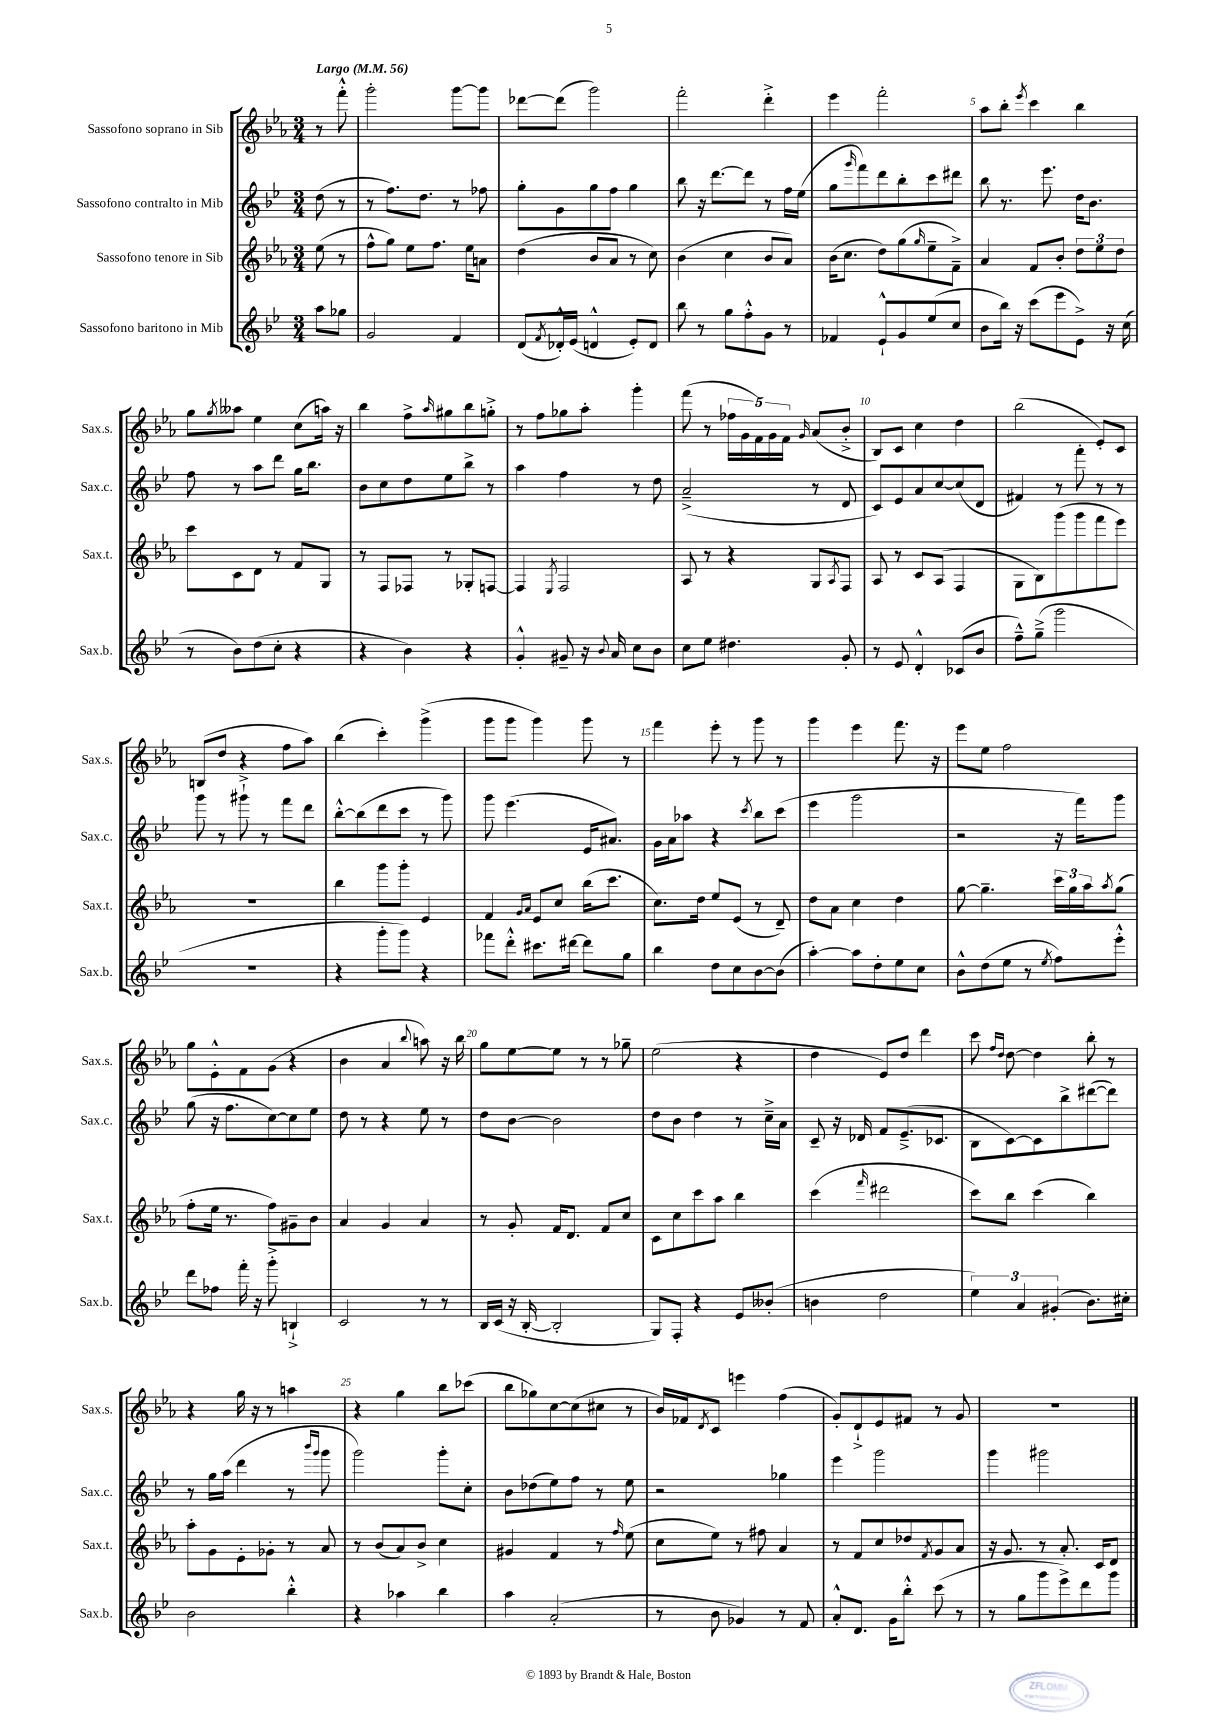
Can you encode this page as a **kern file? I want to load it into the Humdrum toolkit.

**kern	**kern	**kern	**kern
*staff4	*staff3	*staff2	*staff1
*clefG2	*clefG2	*clefG2	*clefG2
*k[b-e-]	*k[b-e-a-]	*k[b-e-]	*k[b-e-a-]
*M3/4	*M3/4	*M3/4	*M3/4
*MM56	*MM56	*MM56	*MM56
8aa	(8ee-	(8dd	8r
8gg-	8r	8r	8fff'^^
=	=	=	=
2g	8ff^^	8r	2ggg'
.	8gg)	8.ff)	.
.	8ee-	.	.
.	.	8.dd	.
.	8.ff	.	.
4f	.	8r	[8ggg
.	16ee-	.	.
.	8a	8ff-	8ggg]
=	=	=	=
(8d	(4dd	8gg'	[8ddd-
8qf	.	.	.
16d-'^^)	.	8g	(8ddd-]
(16e-	.	.	.
4d^^	8b-	8gg	2ggg)
.	8a-	8ff	.
8e-')	8r	4gg	.
8d	8cc)	.	.
=	=	=	=
8bb-	(4b-	8bb-	2fff'
8r	.	16r	.
.	.	[8.ddd	.
8gg	4cc	.	.
8ff'^^	.	8ddd]	.
8g	8b-	8r	4ddd'^
8r	8a-)	16ff	.
.	.	(16ee-	.
=	=	=	=
4f-	(16b-	8gg	4eee-
.	8.cc	.	.
.	.	16qqggg	.
.	.	8fff)	.
8e-`^^	8dd)	8ddd	2fff'
8g	(8gg	8bb-'	.
.	16qqgg	.	.
(8ee-	8ee-~	8ccc	.
8cc	8f~^)	8ddd#	.
=	=	=	=
8b-	4a-	8bb-	8aa-
16bb-)	.	8.r	8bb-'
16r	.	.	.
.	.	.	8qeee-
(8ccc	8f	.	4ccc
.	.	8.eee-	.
8eee-	8b-'	.	.
8e-^)	12dd	16dd	4bb-
.	.	8.b-	.
.	12ee-	.	.
16r	.	.	.
.	12dd	.	.
(16cc	.	.	.
=	=	=	=
8r	8ccc	8ff	8gg
.	.	.	8qgg
8b-)	8c	8r	8aa--
(8dd	8d	8aa	4ee-
8cc'	8r	8ddd	.
4r	8f	16gg	(8cc
.	.	8.bb-	.
.	8G	.	16aa)
.	.	.	16r
=	=	=	=
4r	8r	8b-	4bb-
.	8F	8cc	.
4b-)	8F-	8dd	8ff^
.	.	.	16qqaa-
.	8r	8ee-	8gg#
4r	8G-'	8bb-^	8bb-
.	[8F	8r	8gg'^
=	=	=	=
4g'^^	4F]	4aa	8r
.	.	.	8ff
.	8qE-	.	.
8g#~	2F	4ff	8gg-
16r	.	.	8aa-'
8qqb-	.	.	.
16a	.	.	.
8cc	.	8r	4ggg'
8b-	.	8dd	.
=	=	=	=
8cc	8A-	(2a~^	(8fff
8ee-	8r	.	8r
4.dd#	4r	.	20ff-
.	.	.	20g
.	.	.	20f)
.	.	.	20g
.	.	.	20f
.	.	.	16qqg
.	8G	8r	(8a-
.	8qA-	.	.
8g'	8F	8d	8b-'^
=	=	=	=
8r	8A-	8c)	8B-)
8e-	8r	8e-	8c
4d'^^	8c	8a	4cc
.	(8A-	[8cc	.
(8c-	4F	(8cc]	4dd
8b-	.	8d	.
=	=	=	=
8ff~^^)	8G	4f#)	(2bb-
(8gg~^	8B-)	.	.
2ggg	(8ggg	8r	.
.	8ggg	8fff'	.
.	8fff	8r	8e-')
.	8eee-)	8r	8c
=	=	=	=
2.r	2.r	8ggg	(8B
.	.	8r	8dd
.	.	8ggg#`^	4r
.	.	8r	.
.	.	8fff	8ff
.	.	8ddd	8aa-)
=	=	=	=
4r	4bb-	[8bb-'^^	(4bb-
.	.	(8bb-]	.
8ggg'	8ggg	8ddd	4ccc')
8ggg)	8ggg'	8ccc	.
4r	4e-	8r	(4ggg^
.	.	8ggg)	.
=	=	=	=
8fff-	4f	8ggg	8ggg
8ddd'^^	.	(4.eee-	8ggg
.	16qqg	.	.
.	16qqa-	.	.
8.ccc#	8e-	.	4ggg)
.	8cc	.	.
[16ddd#	.	.	.
8ddd#]	(16bb-	16e-	8ggg
.	8.ccc	8.a#)	.
8gg	.	.	8r
=	=	=	=
4bb-	8.cc)	16g	4fff
.	.	16a	.
.	.	8aa-	.
.	16dd	.	.
8dd	8ee-	4r	8eee-'
8cc	(8e-	.	8r
.	.	8qccc	.
[8b-	8r	8bb-	8ggg
(8b-]	8d~)	(8ccc	8r
=	=	=	=
[4aa')	8dd	4eee-	4ggg
.	8a-	.	.
8aa]	4cc	2ggg	4eee-
8dd'	.	.	.
8ee-	4dd	.	8.fff
8cc	.	.	.
.	.	.	16r
=	=	=	=
8b-^^	[8gg	2r	8eee-
(8dd	4.gg~]	.	8ee-
8ee-	.	.	2ff
8r	.	.	.
8qee-	.	.	.
8ff)	24ccc	16r	.
.	24gg	.	.
.	.	16fff)	.
.	24aa-	.	.
.	8qaa-	.	.
8eee-'^^	(8gg	8ggg	.
=	=	=	=
8ddd	8ff'	(8gg	8gg
8ff-	16ee-	16r	8e-'^^
.	8.r	8.ff	.
16fff'	.	.	8f
16r	.	.	.
8ggg'^	8ff)	[8cc)	(8g
4B`^	8g#~	8cc]	4r
.	8b-	8ee-	.
=	=	=	=
2c	4a-	8dd	4b-
.	.	8r	.
.	4g	4r	4a-
.	.	.	8qqbb-
8r	4a-	8ee-	8aa)
8r	.	8r	16r
.	.	.	16bb-
=	=	=	=
16B-	8r	8dd	8gg
(16c	.	.	.
16r	8g'	[8b-	[8ee-
[16B-'	.	.	.
2B-']	16f	2b-]	8ee-]
.	8.d	.	.
.	.	.	8r
.	8f	.	8r
.	8cc	.	8gg-~
=	=	=	=
8G)	8c	8dd	(2ee-
8F'	8cc	8b-	.
4r	8ccc	4dd	.
.	8aa-	.	.
8e-	4bb-	8r	4r
(8b--'	.	16cc~^	.
.	.	16a	.
=	=	=	=
4b	(4ccc	8c~	4dd
.	.	16r	.
.	.	16d-	.
.	16qqfff	.	.
2dd	2ddd#	8f	8e-)
.	.	(8.e-~^	8dd
.	.	.	4ddd
.	.	8.c-	.
=	=	=	=
6ee-)	8ccc)	8B-	8ccc
.	.	.	16qqff
.	.	.	16qqdd
.	8bb-	[8c)	[8dd
6a	.	.	.
.	(4ccc	8c]	4dd]
(6g#'	.	.	.
.	.	8bb-^	.
8.b-)	4bb-)	([8ddd#	8bb-'
.	.	8ddd#])	8r
16cc#'	.	.	.
=	=	=	=
2b-	8aa-'	8r	4r
.	8g	16gg	.
.	.	(16aa	.
.	8e-'	4ddd	16gg
.	.	.	16r
.	8g-'	.	8r
4bb-'^^	8r	8r	4aa
.	.	16qqbbb-	.
.	.	16qqggg	.
.	8a-	8ggg	.
=	=	=	=
4r	8r	2ggg)	4r
.	(8b-	.	.
4aa-	8a-)	.	4gg
.	8b-^	.	.
4bb-	4cc	8ggg'	8bb-
.	.	8cc'	(8ccc-
=	=	=	=
4aa	4g#	8b-	8bb-
.	.	(8dd-	8gg-)
(2a'	4f	8ee-)	[8cc
.	.	8ff	(8cc]
.	8r	8r	8cc#
.	16qqff	.	.
.	(8ee-	8ee-	8r
=	=	=	=
8r	8cc	2r	16b-)
.	.	.	16f-
.	.	.	8qd
8b-	8ee-)	.	8c
4g-)	8r	.	4eee
.	8ff#	.	.
8r	4a-	4gg-	(4ff
8f	.	.	.
=	=	=	=
8a'^^	8r	4eee-	8g')
8.d	8f	.	8d`^
.	8cc	2ggg	8e-
16g	.	.	.
8bb-'^^	8dd-	.	8f#
.	8qf	.	.
(8ccc	8g	.	8r
8r	8a-	.	8g
=	=	=	=
8r	16r	4ggg	2.r
.	8.g	.	.
8gg	.	.	.
8ggg	8r	2ggg#	.
8eee-^)	8.a-'	.	.
8ddd	.	.	.
.	16c	.	.
8ggg	8d	.	.
==	==	==	==
*-	*-	*-	*-
